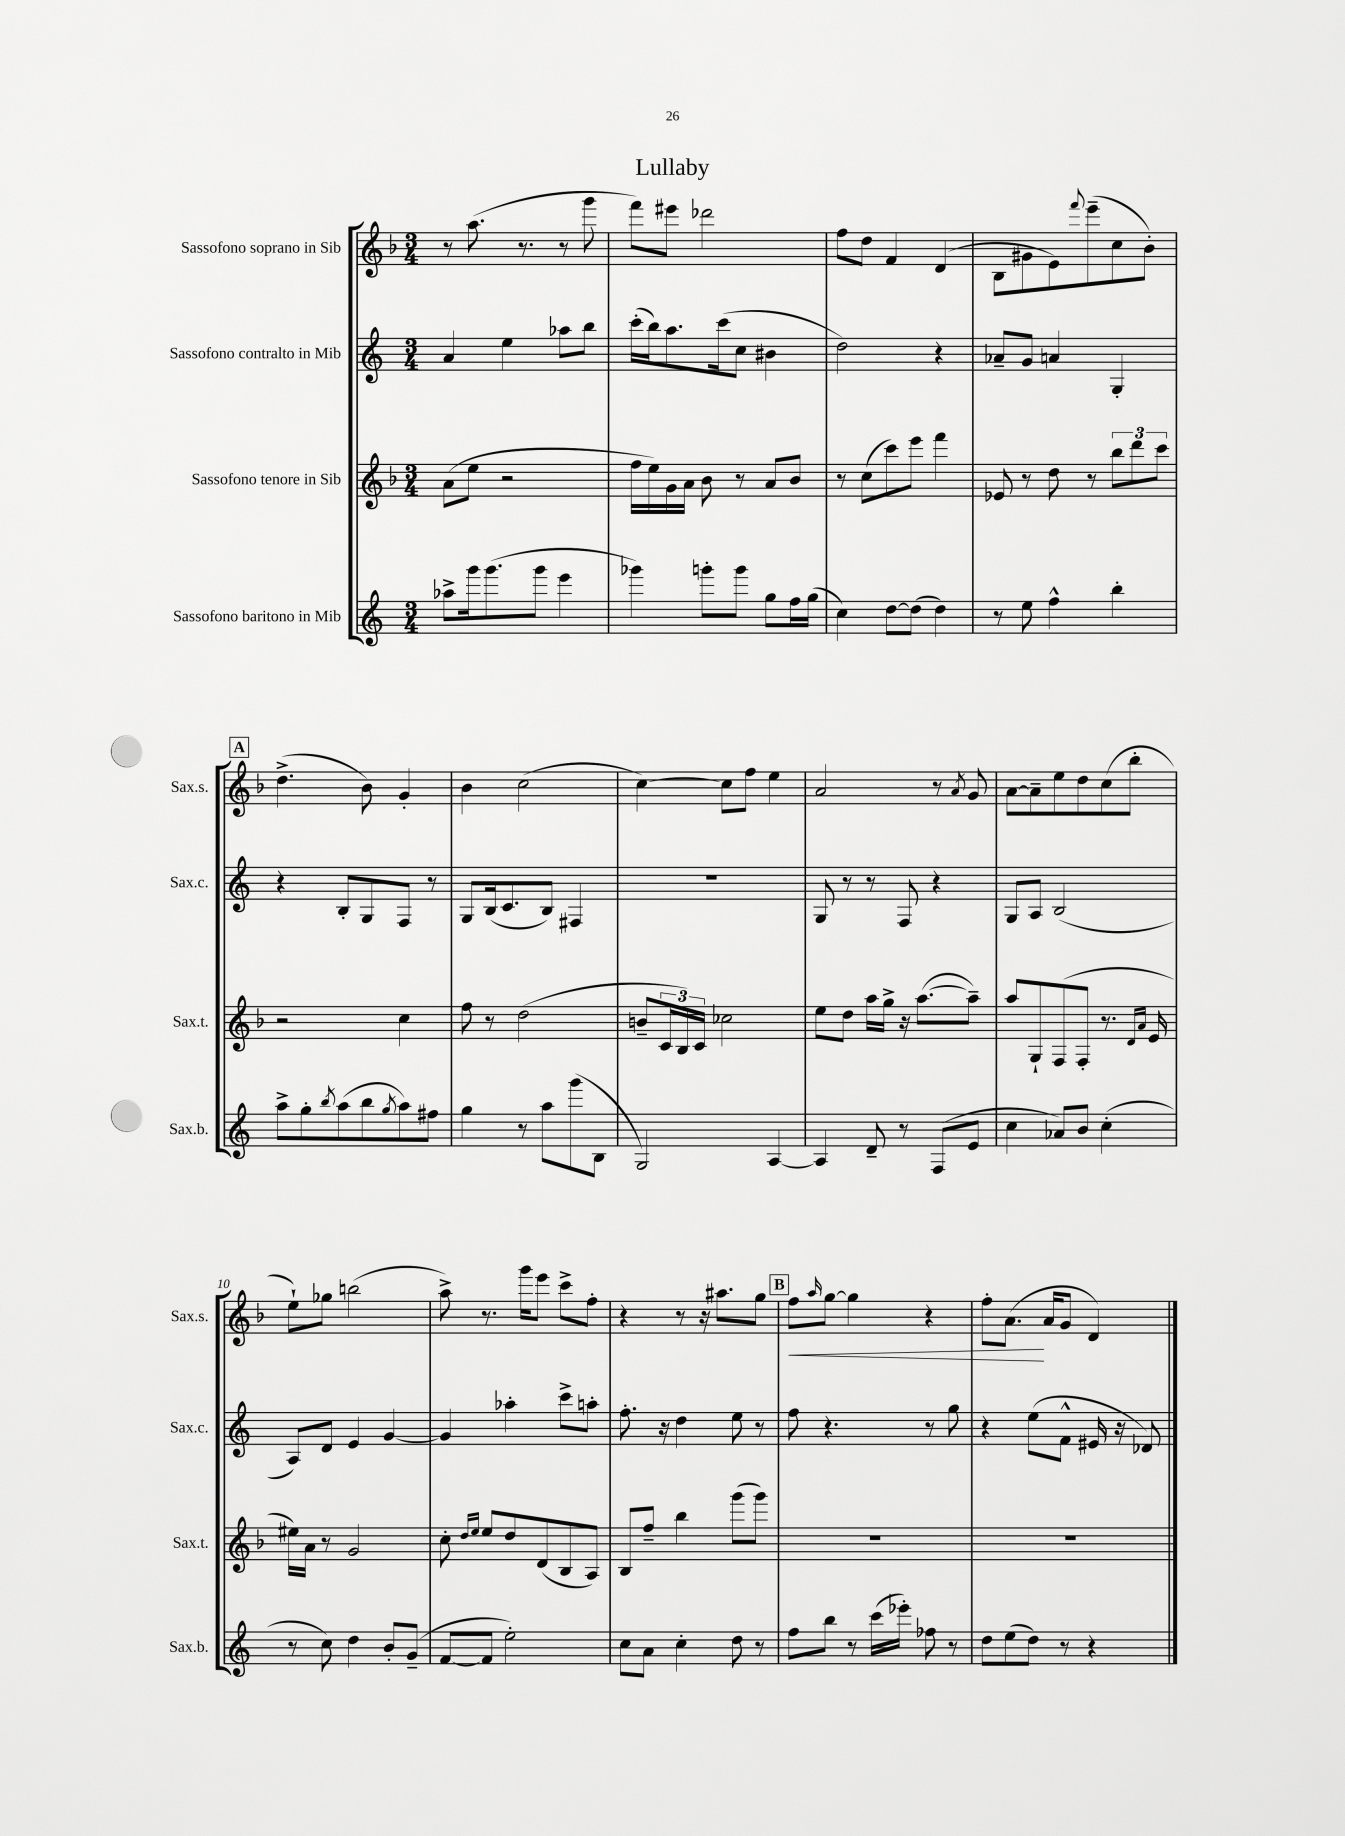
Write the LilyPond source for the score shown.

\header { title = "Lullaby" }
<<
\new StaffGroup <<
\new Staff = "s0" \with { instrumentName = "Sassofono soprano in Sib" shortInstrumentName = "Sax.s." } {
    \clef treble \key f \major \numericTimeSignature \time 3/4
    r8 a''8.( r8. r8 g'''8 |
    f'''8) eis'''8 des'''2 |
    f''8 d''8 f'4 d'4( |
    bes8 gis'8 e'8) \appoggiatura { f'''8 } e'''8--( c''8 bes'8-.) |
    \mark \markup { \box "A" } d''4.->( bes'8) g'4-. |
    bes'4 c''2( |
    c''4~) c''8 f''8 e''4 |
    a'2 r8 \acciaccatura { a'8 } g'8 |
    a'8~ a'8-- e''8 d''8 c''8( bes''8-. |
    e''8-!) ges''8 b''2( |
    a''8->) r8. g'''16 e'''8 c'''8-> f''8-. |
    r4 r8 r16 ais''8. g''8 |
    \mark \markup { \box "B" } f''8\< \grace { a''16 } g''8~ g''4 r4 |
    f''8-. a'8.\!( a'16 g'8 d'4) \bar "|." |
}
\new Staff = "s1" \with { instrumentName = "Sassofono contralto in Mib" shortInstrumentName = "Sax.c." } {
    \clef treble \key c \major \numericTimeSignature \time 3/4
    a'4 e''4 aes''8 b''8 |
    c'''16-.( b''16) a''8. c'''16( c''8 bis'4 |
    d''2) r4 |
    aes'8-- g'8 a'4 g4-. |
    \mark \markup { \box "A" } r4 b8-. g8 f8 r8 |
    g8 b16( c'8. b8) fis4 |
    R2. |
    g8 r8 r8 f8 r4 |
    g8 a8 b2( |
    a8) d'8 e'4 g'4~ |
    g'4 aes''4-. c'''8-> a''8-. |
    f''8.-. r16 d''4 e''8 r8 |
    \mark \markup { \box "B" } f''8 r4. r8 g''8 |
    r4 e''8( f'8-^ eis'16 r16 des'8) \bar "|." |
}
\new Staff = "s2" \with { instrumentName = "Sassofono tenore in Sib" shortInstrumentName = "Sax.t." } {
    \clef treble \key f \major \numericTimeSignature \time 3/4
    a'8( e''8 r2 |
    f''16 e''16) g'16 a'16 bes'8 r8 a'8 bes'8 |
    r8 c''8( c'''8) e'''8 f'''4 |
    ees'8 r8 d''8 r8 \tuplet 3/2 { bes''8 d'''8 c'''8 } |
    \mark \markup { \box "A" } r2 c''4 |
    f''8 r8 d''2( |
    b'8-- \tuplet 3/2 { c'16 bes16) c'16 } ces''2 |
    e''8 d''8 a''16 g''16-> r16 a''8.~( a''8--) |
    a''8 g8-! f8( f8-. r8. \grace { d'16 a'16 } e'16 |
    eis''16) a'16 r8 g'2 |
    c''8-. \grace { d''16 e''16 } e''8 d''8 d'8( bes8 a8) |
    bes8 f''8-- bes''4 g'''8( g'''8) |
    \mark \markup { \box "B" } R2. |
    R2. \bar "|." |
}
\new Staff = "s3" \with { instrumentName = "Sassofono baritono in Mib" shortInstrumentName = "Sax.b." } {
    \clef treble \key c \major \numericTimeSignature \time 3/4
    aes''8-> g'''16 g'''8.( g'''8 e'''4 |
    ges'''4) g'''8-. g'''8 g''8 f''16 g''16( |
    c''4) d''8~ d''8( d''4) |
    r8 e''8 f''4-^ b''4-. |
    \mark \markup { \box "A" } a''8-> g''8-. \acciaccatura { b''8 } a''8( b''8 \acciaccatura { g''8 } a''8) fis''8 |
    g''4 r8 a''8 g'''8( b8 |
    g2) a4~ |
    a4 d'8-- r8 f8( e'8 |
    c''4 aes'8) b'8 c''4-.( |
    r8 c''8) d''4 b'8-. g'8--( |
    f'8~ f'8 e''2-.) |
    c''8 a'8 c''4-. d''8 r8 |
    \mark \markup { \box "B" } f''8 b''8 r8 c'''16( ees'''16-.) fes''8 r8 |
    d''8 e''8( d''8) r8 r4 \bar "|." |
}
>>
>>
